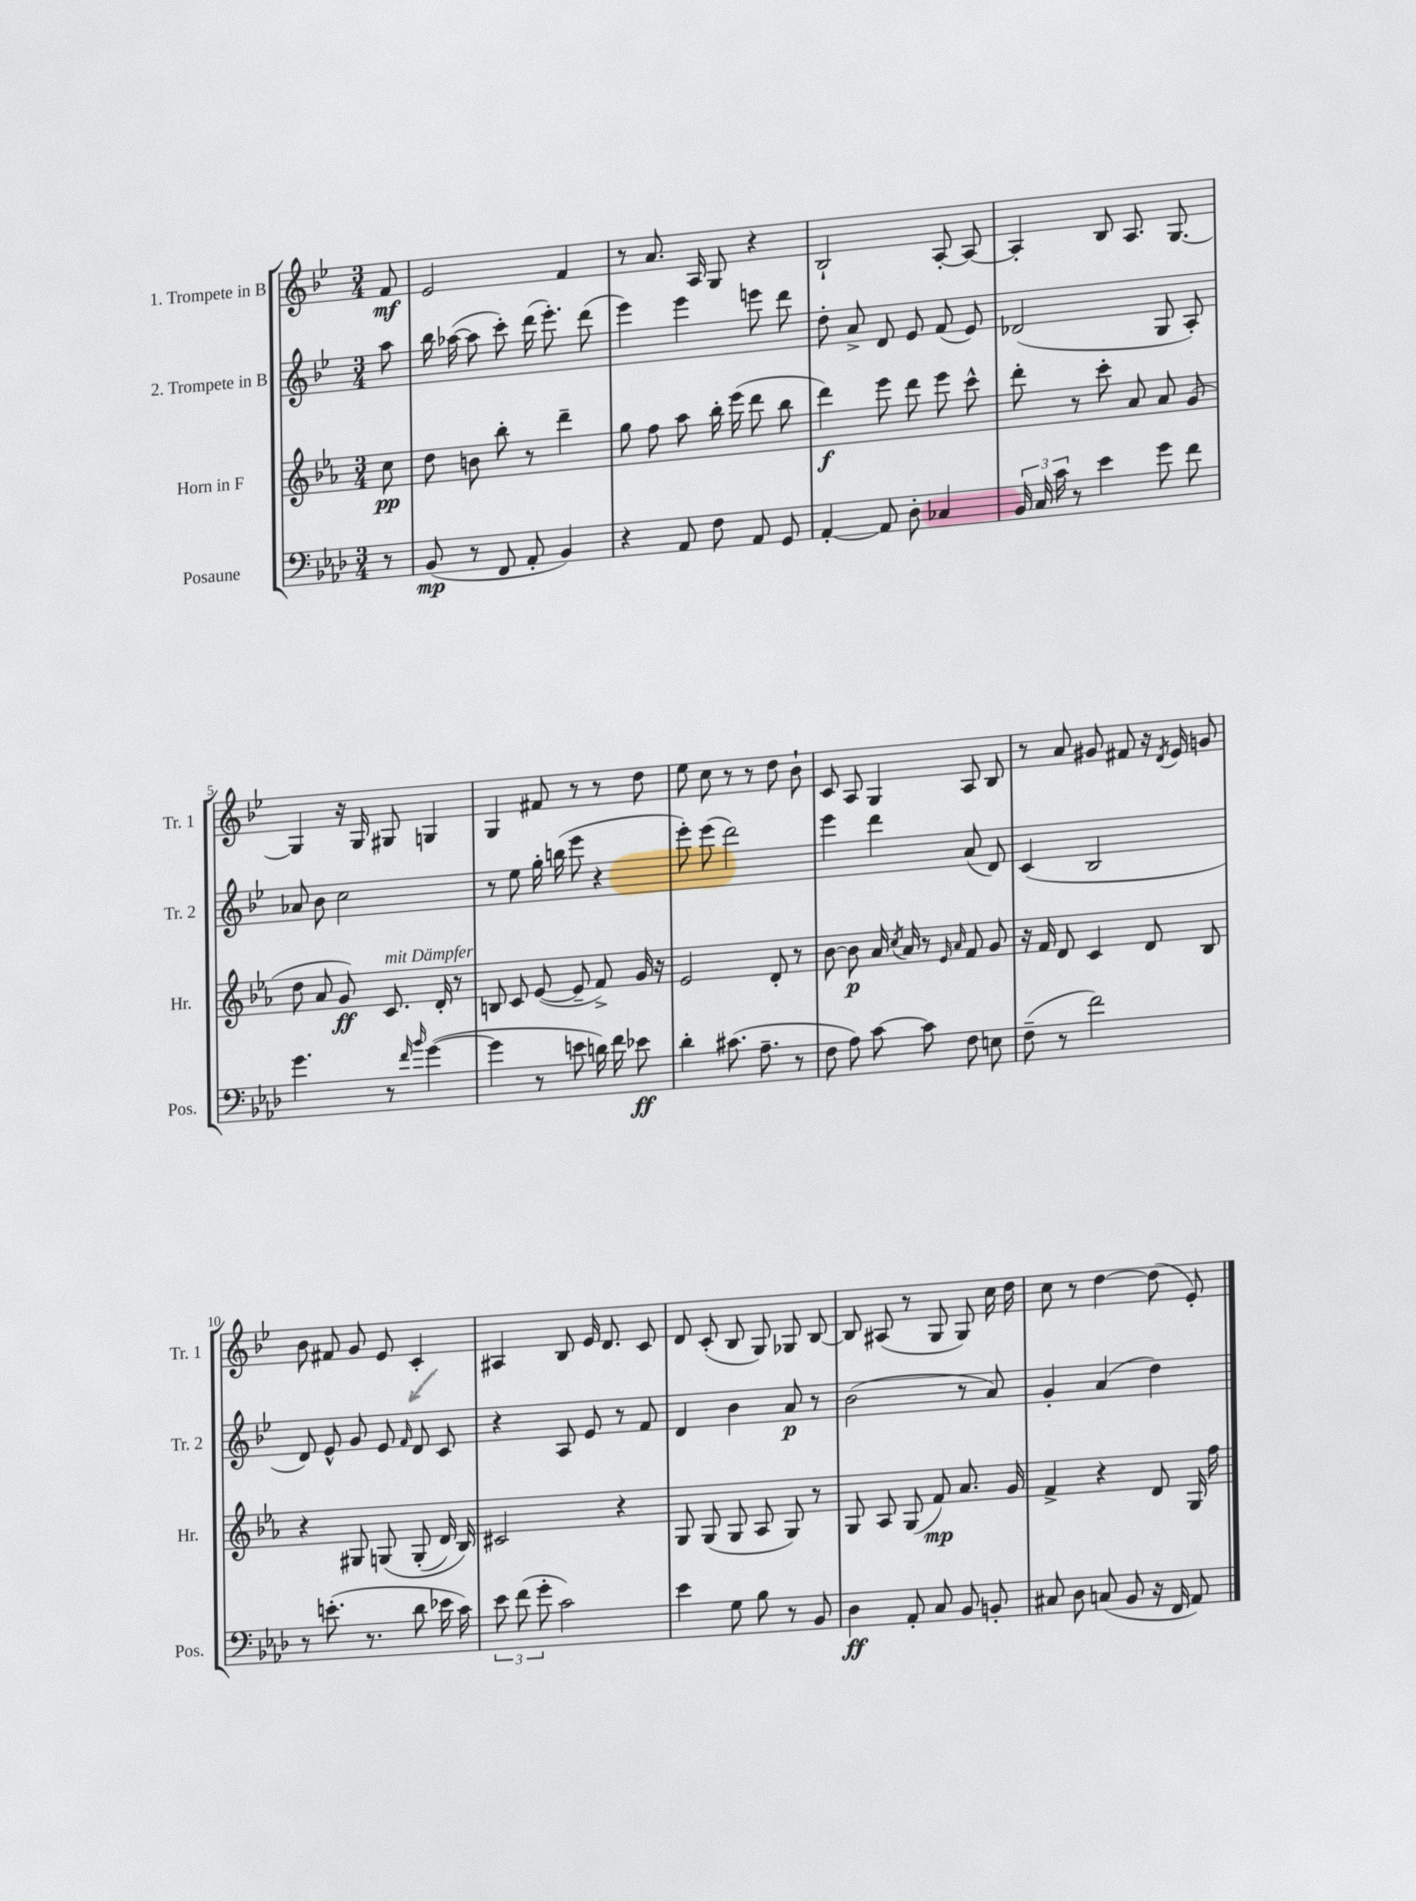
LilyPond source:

<<
\new StaffGroup <<
\new Staff = "s0" \with { instrumentName = "1. Trompete in B" shortInstrumentName = "Tr. 1" } {
    \clef treble \key bes \major \numericTimeSignature \time 3/4 \partial 8
    \autoBeamOff f'8\mf |
    ees'2 f'4 |
    r8 a'8. a16 g8 r4 |
    bes2-! a8~-. a8~ |
    a4-. bes8 a8. g8.~ |
    g4 r16 g16 gis8 g4 |
    g4 fis'8 r8 r8 d''8 |
    ees''8 c''8 r8 r8 d''8 bes'8-! |
    c'8 a8 g4 a8 bes8 |
    r8 a'8 gis'8 fis'8 r16 \acciaccatura { d'8 } ees'16 g'8 |
    bes'8 fis'8 g'8 ees'8 c'4-. |
    ais4 bes8 ees'16 d'8. c'8 |
    d'8 c'8-.( bes8 g8) ges8 bes8~ |
    bes8 ais8( r8 g8 g8) c''16 d''16 |
    c''8 r8 d''4~ d''8( ees'8-.) \bar "|." |
}
\new Staff = "s1" \with { instrumentName = "2. Trompete in B" shortInstrumentName = "Tr. 2" } {
    \clef treble \key bes \major \numericTimeSignature \time 3/4 \partial 8
    \autoBeamOff a''8 |
    bes''16 aes''16~( aes''8 c'''8-.) d'''16( ees'''8.-.) d'''8( |
    ees'''4) ees'''4 e'''8 d'''8 |
    d''8-. a'8-> d'8 ees'8 f'8( ees'8) |
    des'2( g8 a8-.) |
    aes'8 bes'8 c''2 |
    r8 ees''8 g''16-. b''16( ees'''8 r4 |
    ees'''8-.) ees'''8( d'''2) |
    ees'''4 d'''4 a'8( d'8) |
    c'4( bes2 |
    d'8) ees'8-^ g'8 ees'8 \grace { f'16 } d'8 c'8 |
    r4 a8 ees'8 r8 f'8 |
    d'4 bes'4 a'8\p r8 |
    bes'2( r8 a'8) |
    g'4-. a'4( d''4) \bar "|." |
}
\new Staff = "s2" \with { instrumentName = "Horn in F" shortInstrumentName = "Hr." } {
    \clef treble \key ees \major \numericTimeSignature \time 3/4 \partial 8
    \autoBeamOff c''8\pp |
    d''8 b'8 bes''8-. r8 d'''4-- |
    g''8 f''8 aes''8 bes''16-. ees'''16( d'''8 bes''8 |
    d'''4\f) ees'''8 d'''8 ees'''8 c'''8-^ |
    d'''8-. r8 c'''8-. aes'8 aes'8 g'8( |
    d''8 aes'8 g'8\ff) c'8.^\markup { \italic "mit Dämpfer" } d'16-. r8 |
    b8 c'8 ees'8~( ees'8-- f'8->) g'16 r16 |
    ees'2 d'8-. r8 |
    bes'8~ bes'8\p aes'16 \acciaccatura { c''8 } aes'16 r8 \grace { ees'16 aes'16 } f'8 g'8 |
    r16 f'16 d'8 c'4 d'8 bes8 |
    r4 gis8 g8\( g8-.( d'16) bes16\) |
    cis'2 r4 |
    g8 g8( g8 aes8 g8) r8 |
    g8 aes8 g8( f'8\mp) aes'8. g'16 |
    f'4-> r4 d'8 g16 f''16 \bar "|." |
}
\new Staff = "s3" \with { instrumentName = "Posaune" shortInstrumentName = "Pos." } {
    \clef bass \key aes \major \numericTimeSignature \time 3/4 \partial 8
    \autoBeamOff r8 |
    bes,8\mp( r8 f,8 aes,8-. bes,4) |
    r4 aes,8 f8 aes,8 g,8 |
    aes,4~-. aes,8 des8-. ces4 |
    \tuplet 3/2 { bes,16 c16 c'16 } r8 ees'4 g'8 f'8 |
    g'4. r8 \grace { f'16 bes'16 } g'4~( |
    g'4 r8 e'8 d'16) f'16 ees'8\ff |
    des'4-. cis'8.( aes8.-- r8 |
    f8 aes8) c'8~ c'8 f8 e8 |
    f8--( r8 f'2) |
    r8 e'8.-.( r8. des'8 ees'16 c'16) |
    \tuplet 3/2 { ees'8 f'8( g'8-. } c'2) |
    ees'4 g8 bes8 r8 bes,8 |
    des4\ff aes,8-. c8 bes,8 b,8-. |
    cis8 des8 c8( bes,8 r16 f,16 aes,8) \bar "|." |
}
>>
>>
